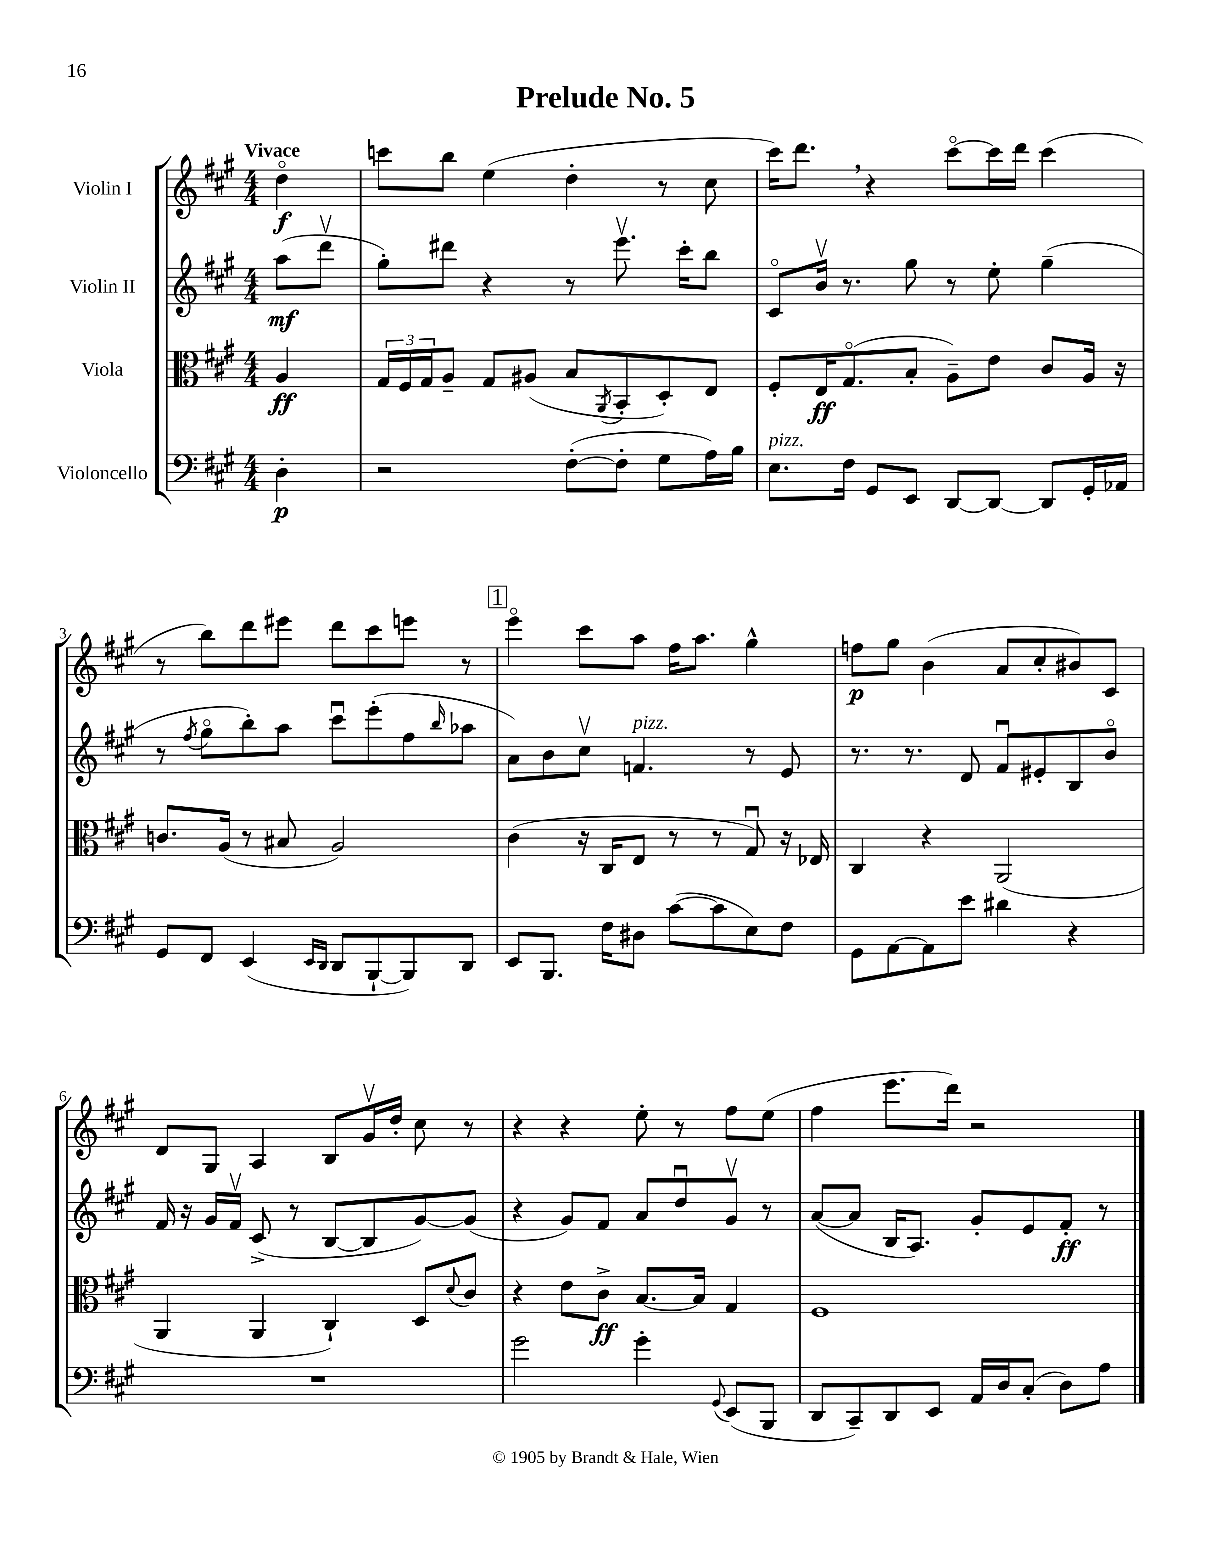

**kern	**dynam	**kern	**dynam	**kern	**dynam	**kern	**dynam
*part4	*part4	*part3	*part3	*part2	*part2	*part1	*part1
*staff4	*staff4	*staff3	*staff3	*staff2	*staff2	*staff1	*staff1
*I"Violoncello	*	*I"Viola	*	*I"Violin II	*	*I"Violin I	*
*clefF4	*	*clefC3	*	*clefG2	*	*clefG2	*
*k[f#c#g#]	*	*k[f#c#g#]	*	*k[f#c#g#]	*	*k[f#c#g#]	*
*M4/4	*	*M4/4	*	*M4/4	*	*M4/4	*
=	=	=	=	=	=	=	=
!	!	!	!	!	!	!LO:TX:a:B:t=Vivace	!
4D'\	p	4A/	ff	(8aa\L	mf	4dd\	f
.	.	.	.	8dddv\J	.	.	.
=1	=1	=1	=1	=1	=1	=1	=1
2r	.	24G#/LL	.	8gg#'\L)	.	8cccn\L	.
.	.	24F#/	.	.	.	.	.
.	.	24G#/J	.	.	.	.	.
.	.	8A~/J	.	8ddd#X\J	.	8bb\J	.
.	.	8G#/L	.	4r	.	(4ee\	.
.	.	(8A#X/J	.	.	.	.	.
([8F#'\L	.	8B/L	.	8r	.	4dd'\	.
.	.	8qAA/	.	.	.	.	.
8F#'\J]	.	8BB'/	.	8.eeev\	.	.	.
8G#\L	.	8D'/)	.	.	.	8r	.
.	.	.	.	16ccc#'\KL	.	.	.
16A\L)	.	8E/J	.	8bb\J	.	8cc#\	.
16B\JJ	.	.	.	.	.	.	.
=2	=2	=2	=2	=2	=2	=2	=2
!LO:TX:a:i:t=pizz.	!	!	!	!	!	!	!
8.E\L	.	8F#'/L	.	8c#/L	.	16ccc#\KL)	.
.	.	.	.	.	.	8.ddd,\J	.
.	.	16E/K	ff	16bv/Jk	.	.	.
16F#\Jk	.	(8.G#/	.	8.r	.	.	.
8GG#/L	.	.	.	.	.	4r	.
8EE/J	.	8B'/J	.	8gg#\	.	.	.
[8DD/L	.	8A~\L)	.	8r	.	[8ccc#\L	.
8DD/J_	.	8e\J	.	8ee'\	.	16ccc#\L]	.
.	.	.	.	.	.	16ddd\JJ	.
8DD/L]	.	8c#/L	.	(4gg#~\	.	(4ccc#\	.
16GG#'/L	.	16A/Jk	.	.	.	.	.
16AA-X/JJ	.	16r	.	.	.	.	.
!!LO:LB:g=z
=3	=3	=3	=3	=3	=3	=3	=3
8GG#/L	.	8.cn/L	.	8r	.	8r	.
.	.	.	.	8qff#/	.	.	.
8FF#/J	.	.	.	8gg#\L	.	8bb\L)	.
.	.	(16A/Jk	.	.	.	.	.
(4EE/	.	8r	.	8bb'\)	.	8ddd\	.
.	.	8B#X/	.	8aa\J	.	8eee#X\J	.
16qqEE/LL	.	.	.	.	.	.	.
16qqDD/JJ	.	.	.	.	.	.	.
8DD/L	.	2A/)	.	8ccc#u\L	.	8ddd\L	.
[8BBB`/	.	.	.	(8eee'\	.	8ccc#\	.
8BBB/])	.	.	.	8ff#\	.	8eeen\J	.
.	.	.	.	16qqbb/	.	.	.
8DD/J	.	.	.	8aa-X\J	.	8r	.
!!LO:REH:place=s1:t=1
=4	=4	=4	=4	=4	=4	=4	=4
8EE/L	.	(4c#\	.	8a\L)	.	4eee\	.
8.BBB/J	.	.	.	8b\	.	.	.
.	.	16r	.	8cc#v\J	.	8ccc#\L	.
16F#\KL	.	16C#/KL	.	.	.	.	.
!	!	!	!	!LO:TX:a:i:t=pizz.	!	!	!
8D#X\J	.	8E/J	.	4.fn/	.	8aa\J	.
([8c#\L	.	8r	.	.	.	16ff#\KL	.
.	.	.	.	.	.	8.aa\J	.
8c#\]	.	8r	.	.	.	.	.
8E\)	.	8G#u/)	.	8r	.	4gg#^^\	.
8F#\J	.	16r	.	8e/	.	.	.
.	.	16E-X/	.	.	.	.	.
=5	=5	=5	=5	=5	=5	=5	=5
8GG#\L	.	4C#/	.	8.r	.	8ffn\L	p
[8AA\	.	.	.	.	.	8gg#\J	.
.	.	.	.	8.r	.	.	.
8AA\]	.	4r	.	.	.	(4b\	.
8e\J	.	.	.	8d/	.	.	.
4d#X\	.	(2AA/	.	8f#u/L	.	8a/L	.
.	.	.	.	8e#X'/	.	8cc#'/	.
4r	.	.	.	8B/	.	8b#X/)	.
.	.	.	.	8b/J	.	8c#/J	.
!!LO:LB:g=z
=6	=6	=6	=6	=6	=6	=6	=6
1r	.	4AA/	.	16f#/	.	8d/L	.
.	.	.	.	16r	.	.	.
.	.	.	.	16g#/LL	.	8G#/J	.
.	.	.	.	16f#v/JJ	.	.	.
.	.	4AA/	.	(8c#^/	.	4A/	.
.	.	.	.	8r	.	.	.
.	.	4C#`/)	.	[8B/L	.	8B/L	.
.	.	.	.	8B/]	.	16g#v/L	.
.	.	.	.	.	.	16dd'/JJ	.
.	.	8D/L	.	[8g#/)	.	8cc#\	.
.	.	8qqd/	.	.	.	.	.
.	.	8c#/J	.	(8g#/J]	.	8r	.
=7	=7	=7	=7	=7	=7	=7	=7
2g#\	.	4r	.	4r	.	4r	.
.	.	8e\L	.	8g#/L)	.	4r	.
.	.	8c#^\J	ff	8f#/J	.	.	.
4g#'\	.	[8.B/L	.	8a/L	.	8ee'\	.
.	.	.	.	8ddu/	.	8r	.
.	.	16B/Jk]	.	.	.	.	.
8qqGG#/	.	.	.	.	.	.	.
(8EE/L	.	4G#/	.	8g#v/J	.	8ff#\L	.
8BBB/J	.	.	.	8r	.	(8ee\J	.
=8	=8	=8	=8	=8	=8	=8	=8
8DD/L	.	1F#	.	([8a/L	.	4ff#\	.
8CC#~/)	.	.	.	8a/J]	.	.	.
8DD/	.	.	.	16B/KL	.	8.eee\L	.
.	.	.	.	8.A/J)	.	.	.
8EE/J	.	.	.	.	.	.	.
.	.	.	.	.	.	16ddd\Jk)	.
16AA/LL	.	.	.	8g#'/L	.	2r	.
16D/J	.	.	.	.	.	.	.
(8C#'/J	.	.	.	8e/	.	.	.
8D\L)	.	.	.	8f#'/J	ff	.	.
8A\J	.	.	.	8r	.	.	.
==	==	==	==	==	==	==	==
*-	*-	*-	*-	*-	*-	*-	*-
